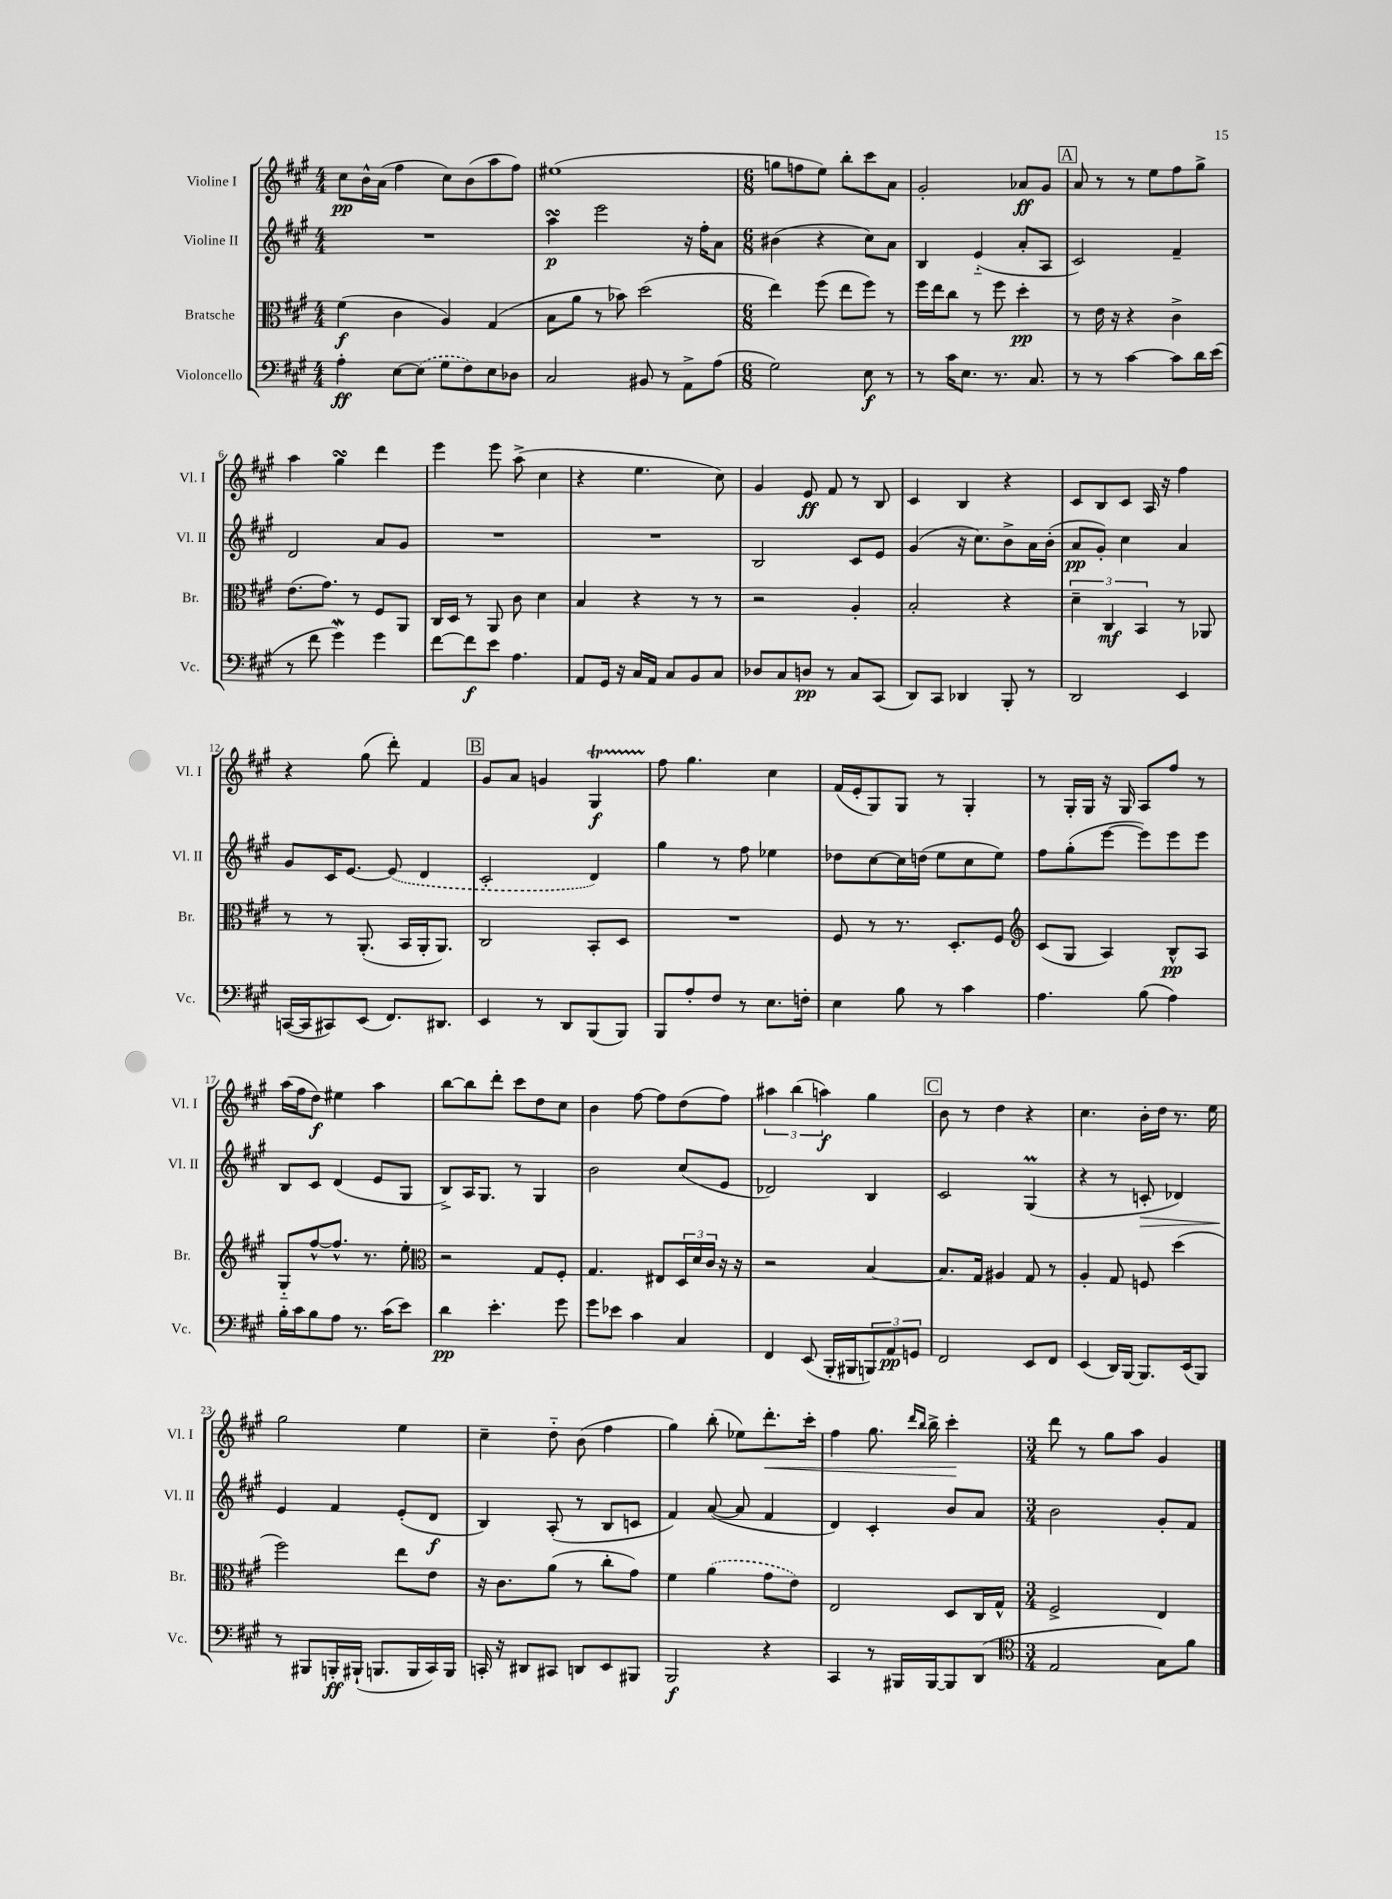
<<
\new StaffGroup <<
\new Staff = "s0" \with { instrumentName = "Violine I" shortInstrumentName = "Vl. I" } {
    \clef treble \key a \major \numericTimeSignature \time 4/4
    cis''8\pp b'16-^ a'16( fis''4 cis''8) b'8( a''8 fis''8) |
    eis''1( |
    \numericTimeSignature \time 6/8 g''8 f''8 e''8) b''8-. cis'''8 a'8 |
    gis'2-. aes'8\ff gis'8 |
    \mark \markup { \box "A" } a'8 r8 r8 e''8 fis''8 gis''8-> |
    a''4 gis''4\turn d'''4 |
    e'''4 e'''8 a''8->( cis''4 |
    r4 e''4. cis''8) |
    gis'4 e'8\ff fis'8 r8 b8 |
    cis'4 b4 r4 |
    cis'8 b8 cis'8 a16 r16 fis''4 |
    r4 gis''8( d'''8-.) fis'4 |
    \mark \markup { \box "B" } gis'8 a'8 g'4 gis4\startTrillSpan\f |
    fis''8\stopTrillSpan gis''4. cis''4 |
    fis'16( e'16-. gis8) gis8 r8 gis4-. |
    r8 gis16-. gis16 r16 gis16 a8 fis''8 r8 |
    a''16( fis''16 d''8\f) eis''4 a''4 |
    b''8~ b''8 d'''8-. cis'''8 d''8 cis''8 |
    b'4 fis''8~ fis''8 d''8( fis''8) |
    \tuplet 3/2 { ais''4 b''4( a''4\f) } gis''4 |
    \mark \markup { \box "C" } b'8 r8 d''4 r4 |
    cis''4. b'16-. d''16 r8. e''16 |
    gis''2 e''4 |
    cis''4-- d''8-_ b'8( fis''4 |
    gis''4) b''8-.( ees''8) d'''8.-.\< cis'''16-. |
    fis''4 gis''8. \grace { d'''16 b''16 } b''16-> cis'''4-.\! |
    \numericTimeSignature \time 3/4 d'''8 r8 gis''8 a''8 gis'4 \bar "|." |
}
\new Staff = "s1" \with { instrumentName = "Violine II" shortInstrumentName = "Vl. II" } {
    \clef treble \key a \major \numericTimeSignature \time 4/4
    R1 |
    a''4\turn\p e'''2 r16 fis''16-. a'8 |
    \numericTimeSignature \time 6/8 bis'4( r4 cis''8) a'8 |
    b4 e'4-_( a'8-. a8 |
    \mark \markup { \box "A" } cis'2) fis'4-- |
    d'2 a'8 gis'8 |
    R2. |
    R2. |
    b2 cis'8 e'8 |
    gis'4( r16 cis''8.) b'8-> a'16 b'16-.( |
    a'8\pp gis'8-.) cis''4 a'4 |
    gis'8 cis'16 e'8.~ \once \slurDashed e'8( d'4 |
    \mark \markup { \box "B" } cis'2-. d'4) |
    gis''4 r8 fis''8 ees''4 |
    des''8 cis''8~ cis''16 d''16( e''8 cis''8 e''8) |
    fis''8 gis''8-.( e'''8~ e'''8) e'''8 e'''8 |
    b8 cis'8 d'4( e'8 gis8 |
    b8->) a16 gis8. r8 gis4 |
    b'2 cis''8( e'8 |
    des'2) b4 |
    \mark \markup { \box "C" } cis'2 gis4\prall( |
    r4 r8 c'8-.\> des'4) |
    e'4\! fis'4 e'8-.( d'8\f |
    b4) a8-.( r8 b8 c'8 |
    fis'4) a'8~( a'8 fis'4 |
    d'4) cis'4-. b'8 a'8 |
    \numericTimeSignature \time 3/4 b'2 gis'8-. fis'8 \bar "|." |
}
\new Staff = "s2" \with { instrumentName = "Bratsche" shortInstrumentName = "Br." } {
    \clef alto \key a \major \numericTimeSignature \time 4/4
    fis'4\f( cis'4 a4) gis4( |
    b8 a'8 r8 bes'8) d''2( |
    \numericTimeSignature \time 6/8 e''4) fis''8( e''8 fis''8) r8 |
    fis''16 e''16 cis''8 r8 fis''8 d''4-.\pp |
    \mark \markup { \box "A" } r8 e'16 r16 r4 cis'4-> |
    e'8.( gis'8.) r8 fis8 a,8 |
    cis16 d16 r8 a,8 cis'8 d'4 |
    b4 r4 r8 r8 |
    r2 a4-. |
    b2-. r4 |
    \tuplet 3/2 { d'4-- cis4\mf b,4 } r8 aes,8 |
    r8 r8 a,8.-.( b,16 a,16-. a,8.) |
    \mark \markup { \box "B" } cis2 b,8-. d8 |
    R2. |
    fis8 r8 r8. d8.-. fis8 |
    \clef treble cis'8( gis8 a4) b8-^\pp a8 |
    gis8-_ fis''8~-^ fis''8.-^ r8. e''8-. |
    \clef alto r2 gis8 fis8-. |
    gis4. eis8 \tuplet 3/2 { d16 d'16 cis'16 } r16 r16 |
    r2 b4~ |
    \mark \markup { \box "C" } b8. gis16 ais4 gis8 r8 |
    a4-. gis8 f8 d''4( |
    fis''2) e''8 e'8 |
    r16 cis'8. a'8( r8 cis''8-. gis'8) |
    fis'4 \once \slurDashed a'4( gis'8 e'8) |
    e2 d8 cis16 gis16-^ |
    \numericTimeSignature \time 3/4 fis2-> e4 \bar "|." |
}
\new Staff = "s3" \with { instrumentName = "Violoncello" shortInstrumentName = "Vc." } {
    \clef bass \key a \major \numericTimeSignature \time 4/4
    a4-.\ff e8~ \once \slurDashed e8( gis8 fis8) e8 des8 |
    cis2 bis,8 r8 a,8-> a8( |
    \numericTimeSignature \time 6/8 gis2) e8\f r8 |
    r8 cis'16 e8. r8. cis8. |
    \mark \markup { \box "A" } r8 r8 cis'4~ cis'8 d'16 e'16( |
    r8 fis'8 gis'4\mordent) gis'4 |
    fis'8~ fis'8\f e'8 a4. |
    a,8 gis,16 r16 cis16 a,16 cis8 b,8 cis8 |
    des8 cis8 d8\pp r8 cis8 cis,8( |
    d,8) cis,8 des,4 b,,8-. r8 |
    d,2 e,4 |
    c,16~( c,16 cis,8) e,8( fis,8.) dis,8. |
    \mark \markup { \box "B" } e,4 r8 d,8 b,,8( b,,8) |
    b,,8 a8-. fis8 r8 e8. f16-. |
    e4 b8 r8 cis'4 |
    a4. b8( a4) |
    b16-. cis'16 b8 a8 r8. cis'16( e'8) |
    d'4\pp e'4.-. gis'8 |
    gis'8 ees'8 cis'4 cis4 |
    fis,4 e,8( b,,16-. bis,,16 \tuplet 3/2 { b,,8) a,8\pp g,8 } |
    \mark \markup { \box "C" } fis,2 e,8 fis,8 |
    e,4( d,16) b,,16~ b,,8. e,16( b,,8) |
    r8 bis,,8 b,,16-.\ff bis,,16-!( b,,8. b,,16 cis,16) b,,16 |
    c,16-. r16 dis,8 cis,8 d,8 e,8 bis,,8 |
    b,,2\f r4 |
    cis,4 r8 bis,,16 bis,,16~ bis,,8 d,8( |
    \numericTimeSignature \time 3/4 \clef tenor e2 gis8) fis'8 \bar "|." |
}
>>
>>
